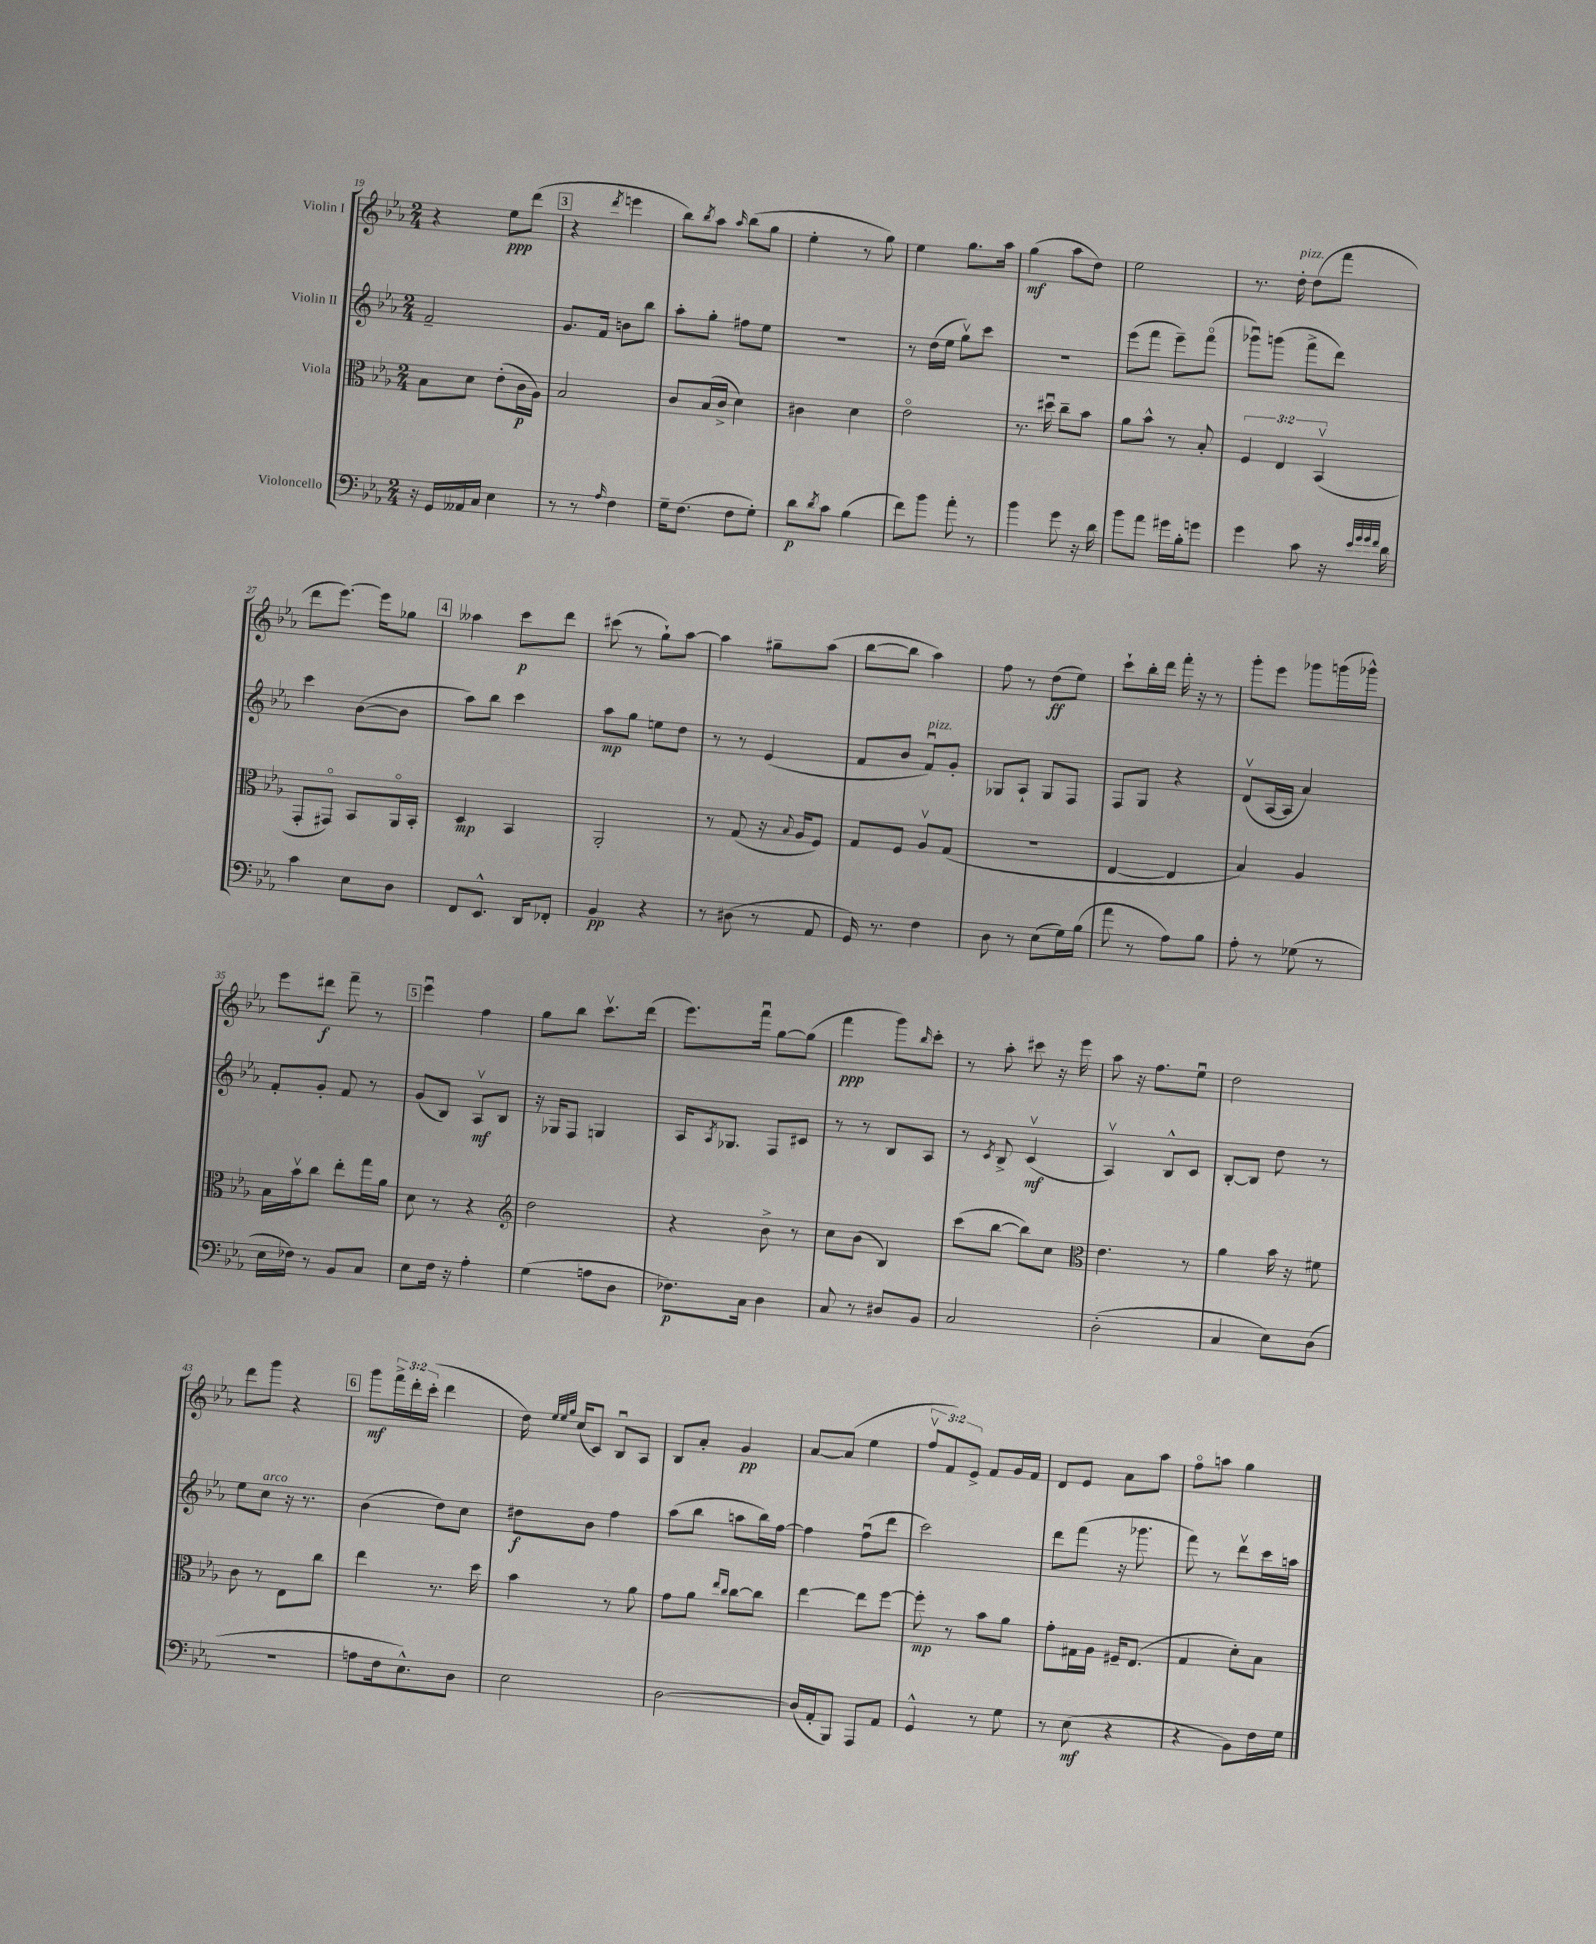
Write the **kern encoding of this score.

**kern	**dynam	**kern	**dynam	**kern	**dynam	**kern	**dynam
*part4	*part4	*part3	*part3	*part2	*part2	*part1	*part1
*staff4	*staff4	*staff3	*staff3	*staff2	*staff2	*staff1	*staff1
*I"Violoncello	*	*I"Viola	*	*I"Violin II	*	*I"Violin I	*
*clefF4	*	*clefC3	*	*clefG2	*	*clefG2	*
*k[b-e-a-]	*	*k[b-e-a-]	*	*k[b-e-a-]	*	*k[b-e-a-]	*
*M2/4	*	*M2/4	*	*M2/4	*	*M2/4	*
=19	=19	=19	=19	=19	=19	=19	=19
16r	.	8B-\L	.	2f~/	.	4r	.
16GG/LL	.	.	.	.	.	.	.
16AA--X/	.	8d\J	.	.	.	.	.
16C/JJ	.	.	.	.	.	.	.
4E-\	.	(8e-'\L	.	.	.	8ee-\L	ppp
.	.	16c\L	p	.	.	(8ddd\J	.
.	.	16A-\JJ)	.	.	.	.	.
!!LO:REH:place=s1:t=3
=20	=20	=20	=20	=20	=20	=20	=20
8r	.	2B-/	.	8.g/L	.	4r	.
8r	.	.	.	.	.	.	.
.	.	.	.	16f/Jk	.	.	.
16qqA-/	.	.	.	.	.	8qddd/	.
4F\	.	.	.	8bn\L	.	4eeen\	.
.	.	.	.	8bb-\J	.	.	.
=21	=21	=21	=21	=21	=21	=21	=21
16G~\KL	.	8c/L	.	8aa-'\L	.	8bb-\L)	.
(8.F\J	.	.	.	.	.	.	.
.	.	.	.	.	.	8qbb-/	.
.	.	(16B-/L	.	8gg'\J	.	8aa-\J	.
.	.	16c^/JJ	.	.	.	.	.
.	.	.	.	.	.	16qqaa-/	.
8F\L	.	4d\)	.	8ff#X\L	.	(8bb-\L	.
8G'\J)	.	.	.	8ee-\J	.	8gg\J	.
=22	=22	=22	=22	=22	=22	=22	=22
8d\L	p	4c#X\	.	2r	.	4ee-'\	.
8qd/	.	.	.	.	.	.	.
8c\J	.	.	.	.	.	.	.
(4B-\	.	4d\	.	.	.	8r	.
.	.	.	.	.	.	8gg\)	.
=23	=23	=23	=23	=23	=23	=23	=23
8f\L)	.	2e-\	.	8r	.	4ee-\	.
8b-\J	.	.	.	(16dd\LL	.	.	.
.	.	.	.	16ee-\JJ	.	.	.
8a-'\	.	.	.	8ggv\L)	.	8.gg\L	.
8r	.	.	.	8ccc\J	.	.	.
.	.	.	.	.	.	16aa-\Jk	.
=24	=24	=24	=24	=24	=24	=24	=24
4b-\	.	8.r	.	2r	.	(4gg\	mf
.	.	16dd#Xu\	.	.	.	.	.
8g\	.	8cc~\L	.	.	.	8aa-\L	.
16r	.	8b-\J	.	.	.	8dd\J)	.
16d\	.	.	.	.	.	.	.
=25	=25	=25	=25	=25	=25	=25	=25
8b-\L	.	8a-\L	.	(8eee-\L	.	2ee-\	.
8a-\J	.	8b-^^\J	.	8fff\J	.	.	.
16g#X\LL	.	8r	.	8eee-~\L)	.	.	.
16B-'\J	.	.	.	.	.	.	.
8gn\J	.	8B-'/	.	(8fff\J	.	.	.
=26	=26	=26	=26	=26	=26	=26	=26
4g\	.	6F/	.	8ggg-Xu\L)	.	8.r	.
.	.	.	.	(8gggn\J	.	.	.
.	.	6E-/	.	.	.	.	.
!	!	!	!	!	!	!LO:TX:a:i:t=pizz.	!
.	.	.	.	.	.	16dd'\	.
8c\	.	.	.	8fff^\L	.	(8dd\L	.
.	.	(6BB-v/	.	.	.	.	.
16r	.	.	.	8ddd\J)	.	8fff\J	.
32qqe-/LLL	.	.	.	.	.	.	.
32qqg/	.	.	.	.	.	.	.
32qqg/	.	.	.	.	.	.	.
32qqf/JJJ	.	.	.	.	.	.	.
16d\	.	.	.	.	.	.	.
!!LO:LB:g=z
=27	=27	=27	=27	=27	=27	=27	=27
4c\	.	8GG'/L	.	4ccc\	.	8ddd\L	.
.	.	8GG#X/J)	.	.	.	[8.eee-\J)	.
8E-\L	.	8BB-/L	.	([8b-\L	.	.	.
.	.	.	.	.	.	16eee-\KL]	.
8D\J	.	16AA-/L	.	8b-\J]	.	8gg-X\J	.
.	.	16BB-'/JJ	.	.	.	.	.
!!LO:REH:place=s1:t=4
=28	=28	=28	=28	=28	=28	=28	=28
8FF/L	.	4D/	mp	8aa-\L)	.	4aa--X\	.
8.EE-^^/J	.	.	.	8bb-\J	.	.	.
.	.	4BB-/	.	4ccc\	.	8ccc\L	p
16DD/KL	.	.	.	.	.	.	.
8FF-X'/J	.	.	.	.	.	8ddd\J	.
=29	=29	=29	=29	=29	=29	=29	=29
4BB-/	pp	2AA-'/	.	8aa-\L	mp	(8ccc#X\	.
.	.	.	.	8gg\J	.	8r	.
4r	.	.	.	8een\L	.	8gg`\L)	.
.	.	.	.	8dd\J	.	[8aa-\J	.
=30	=30	=30	=30	=30	=30	=30	=30
8r	.	8r	.	8r	.	4aa-\]	.
(8D#X\	.	(8G/	.	8r	.	.	.
8r	.	16r	.	(4e-/	.	8gg#X~\L	.
.	.	8qqB-/	.	.	.	.	.
.	.	16A-/KL	.	.	.	.	.
8AA-/	.	8F/J)	.	.	.	(8aa-\J	.
=31	=31	=31	=31	=31	=31	=31	=31
16GG/)	.	8G/L	.	8f/L	.	[8bb-\L	.
8.r	.	.	.	.	.	.	.
.	.	8F/J	.	8b-/J	.	8bb-\J]	.
!	!	!	!	!LO:TX:a:i:t=pizz.	!	!	!
4F\	.	8A-v/L	.	8fu/L)	.	4aa-\)	.
.	.	(8G/J	.	8g'/J	.	.	.
=32	=32	=32	=32	=32	=32	=32	=32
8D\	.	2r	.	8G-X/L	.	8ff\	.
8r	.	.	.	8A-`/J	.	8r	.
(8E-\L	.	.	.	8G-/L	.	(8dd\L	ff
16G\L)	.	.	.	8F/J	.	8ee-\J)	.
(16B-\JJ	.	.	.	.	.	.	.
=33	=33	=33	=33	=33	=33	=33	=33
8a-\	.	[4E-/	.	8F/L	.	8ccc`\L	.
8r	.	.	.	8G/J	.	16bb-'\L	.
.	.	.	.	.	.	16ddd\JJ	.
8A-\L)	.	4E-/]	.	4r	.	16fff'\	.
.	.	.	.	.	.	16r	.
8B-\J	.	.	.	.	.	8r	.
=34	=34	=34	=34	=34	=34	=34	=34
8A-'\	.	4B-/)	.	(8dv/L	.	8ggg'\L	.
8r	.	.	.	[16A-/L	.	8eee-\J	.
.	.	.	.	16A-/JJ]	.	.	.
(8G-X\	.	4A-/	.	4a-/)	.	8ggg-X\L	.
8r	.	.	.	.	.	(16gggn\L	.
.	.	.	.	.	.	16ggg-X^^\JJ)	.
!!LO:LB:g=z
=35	=35	=35	=35	=35	=35	=35	=35
16E-\LL	.	16B-\LL	.	8f'/L	.	8eee-\L	.
16F-X\JJ)	.	16b-v\J	.	.	.	.	.
8r	.	8cc\J	.	8g'/J	.	8ddd#X\J	f
8BB-/L	.	8ee-'\L	.	8f/	.	8fff~\	.
8C/J	.	16gg\L	.	8r	.	8r	.
.	.	16a-\JJ	.	.	.	.	.
!!LO:REH:place=s1:t=5
=36	=36	=36	=36	=36	=36	=36	=36
8E-\L	.	8d\	.	(8g/L	.	4eee-u\	.
16F\Jk	.	8r	.	8B-/J)	.	.	.
16r	.	.	.	.	.	.	.
4A-'\	.	4r	.	8A-v/L	mf	4ff\	.
.	.	.	.	8B-/J	.	.	.
=37	=37	=37	=37	=37	=37	=37	=37
*	*	*clefG2	*	*	*	*	*
(4G\	.	2dd\	.	16r	.	8gg\L	.
.	.	.	.	16G-X/KL	.	.	.
.	.	.	.	8F/J	.	8bb-\J	.
8An\L	.	.	.	4Gn/	.	8.cccv\L	.
8D\J	.	.	.	.	.	.	.
.	.	.	.	.	.	(16ddd\Jk	.
=38	=38	=38	=38	=38	=38	=38	=38
8.F-X\L)	p	4r	.	16A-/KL	.	8.eee-\L)	.
.	.	.	.	8qA-/	.	.	.
.	.	.	.	8.G-X/J	.	.	.
16C\Jk	.	.	.	.	.	16fffu\Jk	.
4D\	.	8b-^\	.	8F/L	.	[8gg\L	.
.	.	8r	.	8c#X/J	.	(8gg\J]	.
=39	=39	=39	=39	=39	=39	=39	=39
8C/	.	8cc\L	.	8r	.	4fff\	ppp
8r	.	(8b-\J	.	8r	.	.	.
8D#X/L	.	4B-/)	.	8B-/L	.	8ggg\L)	.
.	.	.	.	.	.	16qqbb-/	.
8BB-/J	.	.	.	8A-/J	.	8ccc'\J	.
=40	=40	=40	=40	=40	=40	=40	=40
2C/	.	(8ccc\L	.	8r	.	8r	.
.	.	.	.	8qc/	.	.	.
.	.	[8bb-\J	.	8B-^/	.	8aa-'\	.
.	.	8bb-\L])	.	(4cv/	mf	8ccc#X\	.
.	.	8cc\J	.	.	.	16r	.
.	.	.	.	.	.	16eee-\	.
=41	=41	=41	=41	=41	=41	=41	=41
*	*	*clefC3	*	*	*	*	*
(2D'\	.	4.e-\	.	4A-v/)	.	8aa-\	.
.	.	.	.	.	.	16r	.
.	.	.	.	.	.	8.ff\L	.
.	.	.	.	8B-^^/L	.	.	.
.	.	8r	.	8c/J	.	8ee-u\J	.
=42	=42	=42	=42	=42	=42	=42	=42
4C/	.	4a-\	.	[8B-'/L	.	2dd\	.
.	.	.	.	8B-/J]	.	.	.
8E-\L)	.	16b-\	.	8dd\	.	.	.
.	.	16r	.	.	.	.	.
(8D\J	.	8f#X\	.	8r	.	.	.
!!LO:LB:g=z
=43	=43	=43	=43	=43	=43	=43	=43
2r	.	8c\	.	8ee-\L	.	8ddd\L	.
!	!	!	!	!LO:TX:a:i:t=arco	!	!	!
.	.	8r	.	8cc\J	.	8ggg\J	.
.	.	8E-\L	.	16r	.	4r	.
.	.	.	.	8.r	.	.	.
.	.	8cc\J	.	.	.	.	.
!!LO:REH:place=s1:t=6
=44	=44	=44	=44	=44	=44	=44	=44
8An\L	.	4ee-\	.	(4b-\	.	8ggg\L	mf
16F\k	.	.	.	.	.	24fff^\L	.
.	.	.	.	.	.	24ddd'\	.
8.E-^^\)	.	.	.	.	.	.	.
.	.	.	.	.	.	(24ccc'\JJ	.
.	.	8.r	.	8dd\L)	.	4ddd\	.
8D\J	.	.	.	8cc\J	.	.	.
.	.	16dd\	.	.	.	.	.
=45	=45	=45	=45	=45	=45	=45	=45
2E-\	.	4b-\	.	8dd#X\L	f	16dd\)	.
.	.	.	.	.	.	32qqee-/LLL	.
.	.	.	.	.	.	32qqee-/	.
.	.	.	.	.	.	32qqgg/JJJ	.
.	.	.	.	.	.	(16cc/KL	.
.	.	.	.	8b-\J	.	8c/J)	.
.	.	8r	.	4ff\	.	8B-u/L	.
.	.	8a-\	.	.	.	8A-/J	.
=46	=46	=46	=46	=46	=46	=46	=46
[2D\	.	8g\L	.	(8aa-\L	.	8B-/L	.
.	.	8a-\J	.	8bb-\J	.	8a-'/J	.
.	.	16qqee-/LL	.	.	.	.	.
.	.	16qqcc/JJ	.	.	.	.	.
.	.	[8cc\L	.	8aan\L	.	4g/	pp
.	.	8cc\J]	.	16bb-\L)	.	.	.
.	.	.	.	[16ff\JJ	.	.	.
=47	=47	=47	=47	=47	=47	=47	=47
(16D/LL]	.	[4ee-\	.	4ff\]	.	[8a-/L	.
16AA-'/J	.	.	.	.	.	.	.
8BBB-/J)	.	.	.	.	.	(8a-/J]	.
8AAA-/L	.	8ee-\L]	.	(8ffu\L	.	4ee-\	.
8AA-/J	.	[8ff\J	.	8ddd\J	.	.	.
=48	=48	=48	=48	=48	=48	=48	=48
4GG^^/	.	8ff'\]	mp	2ccc\)	.	12ffv/L	.
.	.	.	.	.	.	12f/)	.
.	.	8r	.	.	.	.	.
.	.	.	.	.	.	12e-^/J	.
8r	.	8b-\L	.	.	.	8f/L	.
8G\	.	8a-\J	.	.	.	16g/L	.
.	.	.	.	.	.	16f/JJ	.
=49	=49	=49	=49	=49	=49	=49	=49
8r	.	8g'\L	.	8ddd\L	.	8d/L	.
(8E-\	mf	16G#X\L	.	(8fff\J	.	8e-/J	.
.	.	16A-\JJ	.	.	.	.	.
4r	.	16F#X~/KL	.	16r	.	8a-\L	.
.	.	(8.E-/J	.	8.ggg-X\	.	.	.
.	.	.	.	.	.	8aa-\J	.
=50	=50	=50	=50	=50	=50	=50	=50
4r	.	4G/	.	8fff\)	.	8ff\L	.
.	.	.	.	8r	.	8aan\J	.
8BB-\L)	.	8d'\L)	.	8dddv\L	.	4gg\	.
16F\L	.	8B-\J	.	16ccc\L	.	.	.
16G\JJ	.	.	.	16aan\JJ	.	.	.
==	==	==	==	==	==	==	==
*-	*-	*-	*-	*-	*-	*-	*-
